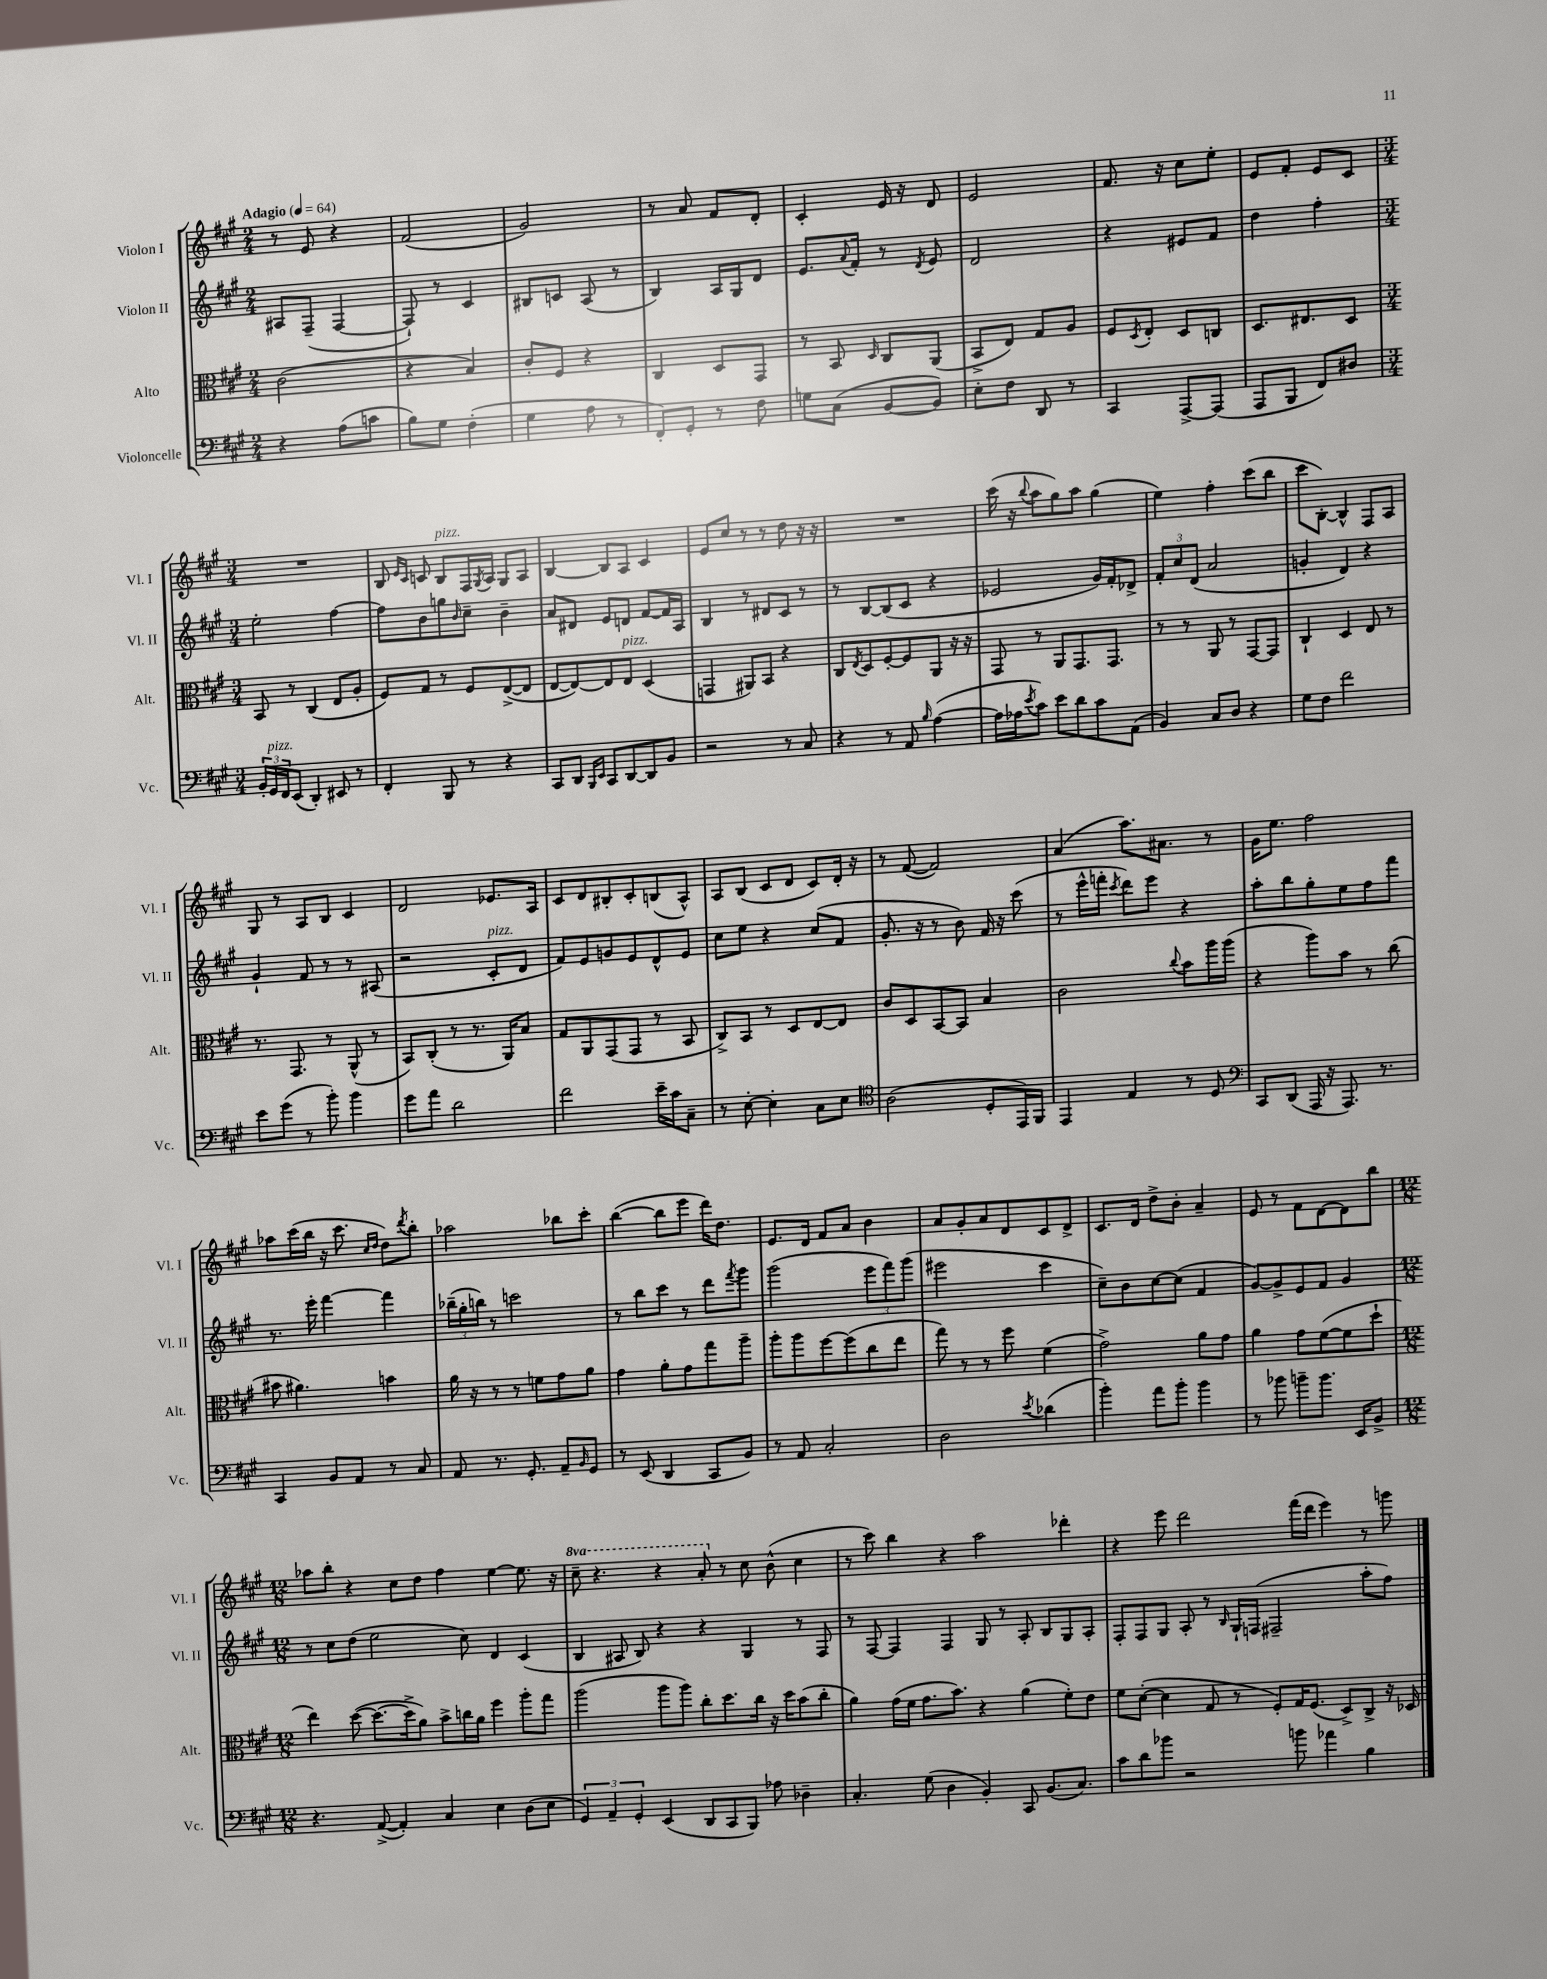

**kern	**kern	**kern	**kern
*staff4	*staff3	*staff2	*staff1
*clefF4	*clefC3	*clefG2	*clefG2
*k[f#c#g#]	*k[f#c#g#]	*k[f#c#g#]	*k[f#c#g#]
*M2/4	*M2/4	*M2/4	*M2/4
*MM64	*MM64	*MM64	*MM64
4r	(2c#	8A#	8r
.	.	(8F#~	8e
(8A	.	[4F#	4r
8c	.	.	.
=	=	=	=
8B)	4r	8F#`])	(2f#
8G#	.	8r	.
(4F#'	4B)	4c#	.
=	=	=	=
4G#	8c#'	8B#	2g#)
.	8F#	8c	.
8A	4r	(8A	.
8r	.	8r	.
=	=	=	=
8FF#')	4C#	4B)	8r
8GG#'	.	.	8a
8r	8D	16A	8f#
.	.	16G#	.
8F#	8GG#	8d	8d'
=	=	=	=
8G	8r	8.e	4c#'
(8C#	8BB	.	.
.	.	8qqa	.
.	.	16f#'	.
.	16qqD	.	.
[8BB	8C#	8r	16e
.	.	.	16r
.	.	8qd	.
8BB])	(8AA	8e	8d
=	=	=	=
8E'	8BB^	2d	2e
8F#	8E)	.	.
8DD	8G#	.	.
8r	8A	.	.
=	=	=	=
4CC#	8F#	4r	8.f#
.	8qD	.	.
.	8E'	.	.
.	.	.	16r
[8AAA^	8D	8e#	8cc#
(8AAA]	8C	8f#	8ee'
=	=	=	=
8AAA	8.D	4dd	8e
8BBB	.	.	8f#'
.	8.E#	.	.
8FF#)	.	4ff#'	8e
8D#	8D	.	8c#
=	=	=	=
*M3/4	*M3/4	*M3/4	*M3/4
24BB'	8BB	2ee'	2.r
24GG#	.	.	.
24FF#	.	.	.
(8EE	8r	.	.
4DD')	(4C#	.	.
8EE#	8E	[4ff#	.
8r	8A'	.	.
=	=	=	=
4FF#'	8F#)	8ff#]	8B
.	.	.	16qqe
.	.	.	16qqc#
.	8G#	8b	8c
8BBB	8r	8gg	8B
.	.	16qqb	.
8r	8F#	8cc#~	16F#
.	.	.	8qG#
.	.	.	16A
4r	([8E^	4b~	8G#
.	8E]	.	8A
=	=	=	=
8CC#	[8E	8a	[4B
8DD	8E_)	8d#	.
16qqBBB	.	.	.
16qqEE	.	.	.
8CC#	8E]	8e	8B]
[8DD	8E	8d	8A
8DD]	(4D	[8f#	4c#
8BB	.	16f#]	.
.	.	16A	.
=	=	=	=
2r	4GG	4B	8e
.	.	.	8cc#
.	8AA#)	8r	8r
.	8BB	8d#	8r
8r	4r	8c#	8dd
8C#	.	8r	16r
.	.	.	16r
=	=	=	=
4r	8C#	8r	2.r
.	8qE	.	.
.	8D	[8B	.
8r	[8F#'	(8B]	.
8AA	8F#]	8c#	.
16qqB	.	.	.
([4A	8AA	4r	.
.	16r	.	.
.	16r	.	.
=	=	=	=
16A]	8GG#	2e-	(16ccc#
16A-	.	.	16r
8qe	.	.	8qqbb
8c#)	8r	.	8aa
8e	8AA	.	8gg#)
8d	8.GG#	.	8aa
8c#	.	16g#)	(4gg#
.	8.GG#	16f#'	.
(8AA	.	8d-^	.
=	=	=	=
4BB)	8r	12f#'	4ee)
.	.	12cc#	.
.	8r	.	.
.	.	(12d	.
8C#	8AA	2a	4ff#'
8D	8r	.	.
4r	[8GG#	.	(8ccc#
.	8GG#]	.	8bb
=	=	=	=
8G#	4C#`	4g'	8ccc#
8F#	.	.	[8B')
2f#	4D	4d)	4B^^]
.	8E	4r	8F#
.	8r	.	8A
=	=	=	=
8e	8.r	4g#`	8G#
(8g#	.	.	8r
.	8.GG#	.	.
8r	.	8f#	8A
8b')	8r	8r	8B
4b	(8AA^^	8r	4c#
.	8r	(8A#	.
=	=	=	=
8g#	8BB)	2r	2d
8a	(8C#'	.	.
2d	8r	.	.
.	8.r	.	.
.	.	8c#'	8.e-
.	16AA)	.	.
.	8B	8d	.
.	.	.	16A
=	=	=	=
2f#	8G#	8f#)	8c#
.	8AA	8e	8d
.	(8GG#	8g	8B#'
.	8GG#	8e	8c#'
16e~	8r	8d^^	(8B
16c#	.	.	.
8C#~	8BB	8e	8A^^)
=	=	=	=
8r	8C#^)	8cc#	8A
[8E'	8BB	8ee	(8B
4E']	8r	4r	8c#
.	8D	.	8d
8C#	[8E	(8cc#	8c#)
8E	8E]	8f#	16d'
.	.	.	16r
=	=	=	=
*clefC4	*	*	*
(2A	8c#	8.g#'	8r
.	8D	.	([8f#
.	.	16r	.
.	[8BB	8r	2f#])
.	8BB]	8b)	.
8D'	4B	16f#	.
.	.	16r	.
16EE)	.	(8ccc#	.
16FF#	.	.	.
=	=	=	=
4EE	2c#	8r	(4a
.	.	16eee^^	.
.	.	16fff'	.
.	.	8qccc#	.
4E	.	8ddd)	8.aa)
.	.	8eee	.
.	.	.	8.a#
.	8qqcc#	.	.
8r	8b	4r	.
8D	16aa	.	8r
.	(16aa	.	.
=	=	=	=
*clefF4	*	*	*
8CC#	4r	8aa'	16g#
.	.	.	8.ee
(8DD	.	8bb	.
16AAA	8aa)	8gg#'	2ff#
16r	.	.	.
8.AAA)	8b	8ee	.
.	8r	8ff#	.
8.r	.	.	.
.	(8cc#	8fff#	.
=	=	=	=
4CC#	8b#	8.r	8aa-
.	4.a#)	.	(16ccc#
.	.	16eee'	16bb
8BB	.	[4fff#	16r
.	.	.	8.ccc#
8AA	.	.	.
.	.	.	16qqcc#
.	.	.	16qqdd
8r	4b	4fff#]	8dd)
.	.	.	8qddd
8C#	.	.	8bb'
=	=	=	=
8AA	16a	(24bb-~	2aa-
.	.	24gg#'	.
.	16r	.	.
.	.	24bb)	.
8.r	8r	8r	.
.	8r	2ccc	.
8.GG#'	.	.	.
.	8f	.	.
8AA~	8g#	.	8bb-
16qqBB	.	.	.
8GG#	8a	.	8ccc#'
=	=	=	=
8r	4g#	8r	([4bb
(8EE	.	8bb	.
4DD	8a'	8ccc#	8bb]
.	8g#	8r	8eee
8CC#	8gg#	8ddd	16ddd)
.	.	.	8.dd
.	.	8qfff#	.
8BB)	8aa~	8ggg#	.
=	=	=	=
8r	8aa'	(2ggg#	8.e
8AA	8aa	.	.
.	.	.	16d
2C#'	[8ff#	.	8f#
.	(8ff#]	.	8a
.	8cc#	12eee	4b
.	.	12fff#)	.
.	8ee	.	.
.	.	(12ggg#	.
=	=	=	=
2D	8gg#)	2eee#	8a
.	8r	.	8g#'
.	8r	.	8a
.	8ff#	.	8d
8qe	.	.	.
(4d-	(4f#	4ccc#	8c#
.	.	.	8d^
=	=	=	=
4b')	2g#^)	8cc#~)	8.c#
.	.	8b	.
.	.	.	16d
8a	.	[8cc#	8dd^
8b'	.	(8cc#]	8b'
4b	8a	4f#	4a~
.	8g#	.	.
=	=	=	=
8r	4a	[8g#)	8e
8b-	.	8g#^]	8r
8b~	8g#	8e	8f#
8.b	([8f#	8f#	[8d
.	8f#]	4g#	8d]
16EE	.	.	.
8BB^	8dd`	.	8bb
=	=	=	=
*M12/8	*M12/8	*M12/8	*M12/8
4.r	4ee)	8r	8aa-
.	.	8cc#	8bb'
.	([8dd	(8dd	4r
([8AA^	8.dd_	2ee	.
4AA'])	.	.	8cc#
.	16dd^]	.	.
.	8a)	.	8dd
4C#	8b^	.	4ff#
.	16cc	8cc#)	.
.	16a	.	.
4E	4ff#	4d	[4ee
(8D	8aa'	(4c#	8.ee]
8E	8gg#	.	.
.	.	.	16r
=	=	=	=
6GG#)	(2aa	4B	8ccc#~
.	.	.	4.r
6AA~	.	.	.
.	.	8A#	.
6GG#'	.	.	.
.	.	8B)	.
(4EE	8aa	4r	4r
.	8aa)	.	.
8DD	8cc#'	4r	8aa'
8CC#	8.dd	.	8r
8BBB)	.	4G#	8cc#
.	16cc#	.	.
8A-	16r	.	(8b^^
.	16dd	.	.
4D-~	(8b	8r	4cc#
.	8cc#'	8F#	.
=	=	=	=
4.C#'	4a)	8r	8r
.	.	[8F#	8ccc#)
.	(16g#	4F#]	4bb
.	16f#	.	.
(8G#	8.g#	.	.
4D	.	4F#	4r
.	8.b)	.	.
4BB')	4r	8G#	2aa
.	.	8r	.
8CC#	(4a	8A'	.
(8.BB	.	8B	.
.	8f#')	8G#	4ddd-'
8.C#)	.	.	.
.	8e	8A'	.
=	=	=	=
8c#	8f#	8F#'	4r
8d	([8d'	8F#	.
8b-	4d]	8G#	8eee
2r	.	8A'	2ddd
.	8G#	8r	.
.	.	16qqB	.
.	8r	16G#`	.
.	.	(16F	.
.	8F#')	2F#~	.
8b	16G#	.	(16fff#
.	(8.F#	.	16ddd
4a-	.	.	4eee)
.	8D^)	.	.
4B	8C#^	8aa'	8r
.	16r	8ff#)	8ggg
.	16D-	.	.
==	==	==	==
*-	*-	*-	*-
